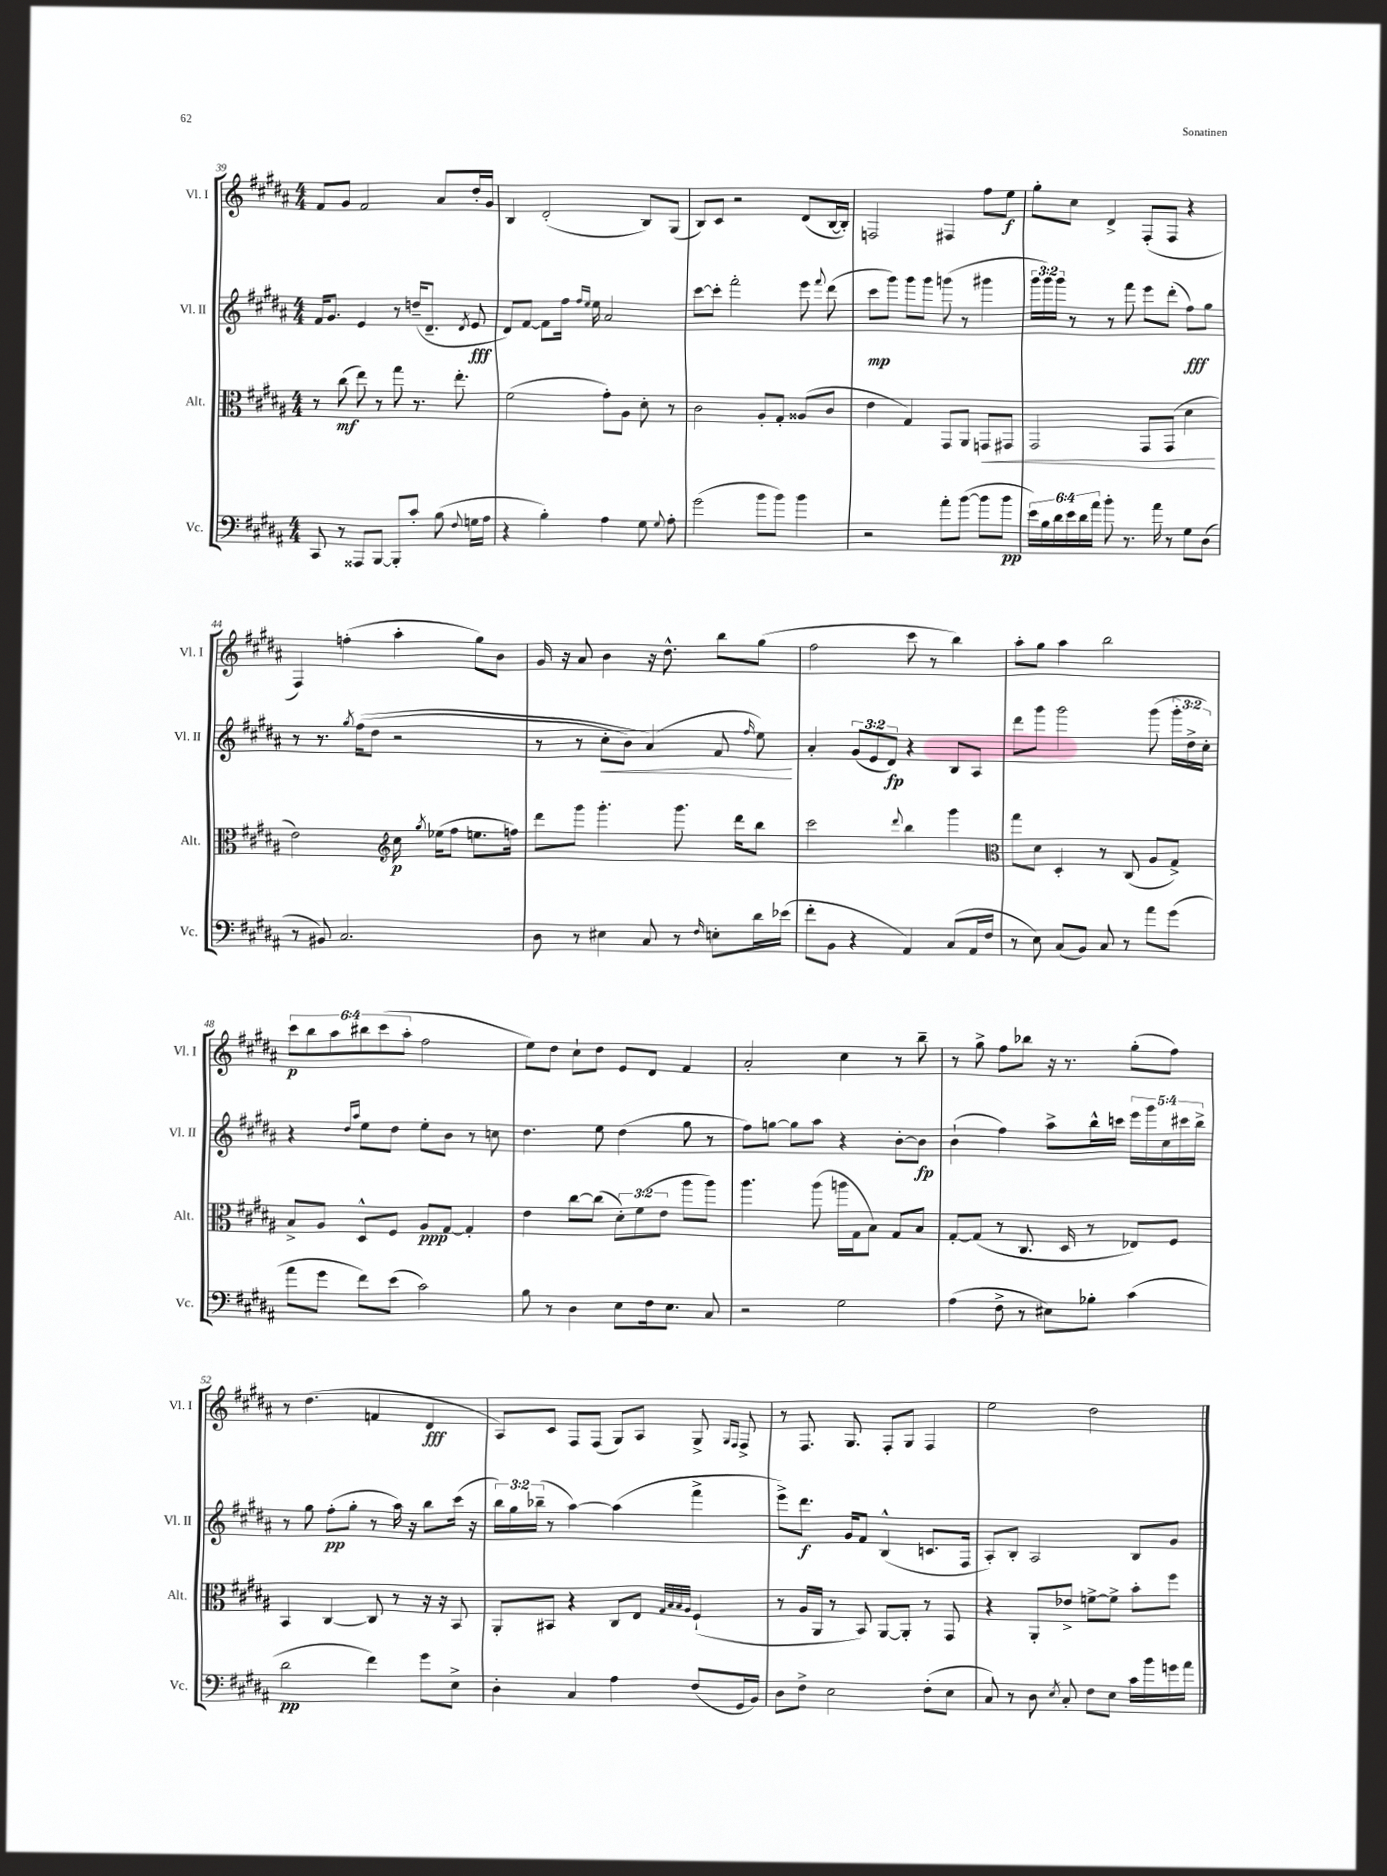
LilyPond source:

<<
\new StaffGroup <<
\new Staff = "s0" \with { instrumentName = "Vl. I" shortInstrumentName = "Vl. I" } {
    \clef treble \key b \major \numericTimeSignature \time 4/4 \override Staff.TupletNumber.text = #tuplet-number::calc-fraction-text
    \autoBeamOff fis'8[ gis'8] fis'2 ais'8[ dis''16-. gis'16] |
    b4 dis'2-.( b8[) gis8]( |
    b8[) cis'8] r2 dis'8[( b16~ b16]-.) |
    f2 fis4 fis''8[ e''8]\f |
    gis''8[-. cis''8] dis'4-> fis8[-.( fis8] r4 |
    fis4) f''4-.( ais''4-. gis''8[) b'8] |
    gis'16 r16 ais'8 b'4 r16 dis''8.-^ b''8[ gis''8]( |
    fis''2 cis'''8 r8 b''4) |
    ais''8[-. gis''8] ais''4 b''2 |
    \tuplet 6/4 { cis'''8[\p b''8 ais''8 bis''8 cis'''8( ais''8]-. } fis''2 |
    e''8[) dis''8] cis''8[-! dis''8] e'8[ dis'8] fis'4 |
    ais'2-. cis''4 r8 b''8-- |
    r8 gis''8-> fis''8[ bes''8] r16 r8. gis''8[-.( fis''8]) |
    r8 dis''4.( f'4 dis'4\fff |
    ais8[) cis'8] fis8[ fis8]( gis8[) ais8] gis8-> \grace { gis16[ fis16] } fis8-> |
    r8 fis8. gis8. fis8[-. gis8] fis4 |
    e''2 dis''2 \bar "|." |
}
\new Staff = "s1" \with { instrumentName = "Vl. II" shortInstrumentName = "Vl. II" } {
    \clef treble \key b \major \numericTimeSignature \time 4/4 \override Staff.TupletNumber.text = #tuplet-number::calc-fraction-text
    \autoBeamOff fis'16[ gis'8.] e'4 r8 d''16[--( dis'8.]-- \acciaccatura { dis'8 } e'8\fff |
    dis'8[) fis'8]~ fis'8[ fis''16] \grace { fis''16[ e''16] } e''16 ais'2 |
    cis'''8[~ cis'''8]-. fis'''2-. e'''8 \appoggiatura { fis'''8 } dis'''8( |
    cis'''8[\mp gis'''8]) gis'''8[ gis'''8] g'''8( r8 gis'''4 |
    \tuplet 3/2 { gis'''16[ gis'''16) gis'''16] } r8 r8 fis'''8 e'''8[ dis'''8]-.( fis''8[\fff) gis''8] |
    r8 r8. \acciaccatura { gis''8 } fis''16[(\( dis''8] r2 |
    r8 r8 cis''8[-.\< b'8]) ais'4(\) fis'8 \grace { fis''16 } e''8\!) |
    ais'4-. \tuplet 3/2 { gis'8[( e'8 dis'8]\fp) } r4 b8[ ais8] |
    dis'''8[ gis'''8] gis'''2 gis'''8( \tuplet 3/2 { gis'''16[-. dis''16-> cis''16]-.) } |
    r4 \grace { dis''16[ ais''16] } e''8[ dis''8] e''8[-. b'8] r8 c''8 |
    dis''4. e''8 dis''4( gis''8 r8 |
    fis''8[) g''8]~ g''8[ ais''8] r4 b'8[~-. b'8]\fp |
    b'4-!( fis''4) ais''8[-> b''16-^ c'''16] \tuplet 5/4 { e'''16[ gis'''16 cis''16 cis'''16 b''16]-> } |
    r8 gis''8 fis''8[-.\pp( gis''8]-. r8 ais''16) r16 b''8[ cis'''16]( r16 |
    \tuplet 3/2 { b''16[) gis''16 bes''16]--( } r8 ais''4~) ais''4( fis'''4-> |
    e'''8[->) dis'''8.]\f gis'16[ fis'8] b4-^( c'8.[ fis16] |
    ais8[-.) b8]-. ais2 b8[ gis'8] \bar "|." |
}
\new Staff = "s2" \with { instrumentName = "Alt." shortInstrumentName = "Alt." } {
    \clef alto \key b \major \numericTimeSignature \time 4/4 \override Staff.TupletNumber.text = #tuplet-number::calc-fraction-text
    \autoBeamOff r8 cis''8\mf( e''8) r8 gis''8 r8. e''8.-. |
    fis'2( gis'8[-.) ais8] dis'8-. r8 |
    cis'2 ais8[-. gis8]-. aisis8[( cis'8] |
    e'4 gis4) gis,8[ ais,8] g,8[\< gis,8] |
    gis,2 gis,8[ gis,8]( dis'4\! |
    e'2) \clef treble cis''16\p \acciaccatura { gis''8 } ees''16[( fis''8] e''8.[ f''16]) |
    dis'''8[ gis'''8] gis'''4.-. gis'''8. dis'''16[ b''8] |
    cis'''2 \appoggiatura { dis'''8 } b''4 gis'''4 |
    \clef alto gis''8[ dis'8] dis4-. r8 cis8( ais8[ gis8]->) |
    b8[-> ais8] dis8[-^ fis8] ais8[\ppp gis8]~ gis4-. |
    e'4 cis''8[~ cis''8]( \tuplet 3/2 { dis'8[-.) fis'8( e'8] } ais''8[ ais''8]) |
    ais''4. ais''8( a''16[ gis16 b8]) gis8[ b8] |
    gis8[~-. gis8]( r8 cis8. dis16 r8 ees8[) fis8] |
    b,4 cis4~ cis8 r8 r16 r16 b,8 |
    ais,8[-. bis,8] r4 cis8[ e8] \grace { gis32[ b32 b32 ais32] } fis4-!( |
    r8 ais16[ ais,16] r8 b,8) ais,8[~ ais,8]-. r8 gis,8 |
    r4 ais,8[-. ees'8]-> f'8[~-> f'8]-> b'8[-. fis''8] \bar "|." |
}
\new Staff = "s3" \with { instrumentName = "Vc." shortInstrumentName = "Vc." } {
    \clef bass \key b \major \numericTimeSignature \time 4/4 \override Staff.TupletNumber.text = #tuplet-number::calc-fraction-text
    \autoBeamOff cis,8 r8 aisis,,8[ b,,8]~ b,,8[-. cis'8]-. b8( \appoggiatura { fis8 } g16[ ais16] |
    r4 b4-.) ais4 gis8 \appoggiatura { gis8 } ais8-. |
    gis'2( b'8[ b'8]) b'4 |
    r2 ais'8[-. b'8]~( b'8[ b'8]\pp |
    \tuplet 6/4 { e'16[) b16 dis'16 e'16 dis'16 ais'16] } b'8-. r8. ais'16 r8 gis8[ dis8]( |
    r8 bis,8) cis2. |
    dis8 r8 eis4 cis8 r8 \grace { fis16 } e8[-. dis'16 ees'16]( |
    fis'8[-. b,8] r4 ais,4) cis8[( ais,16 fis16] |
    r8 e8) cis8[( b,8]) cis8 r8 ais'8[ gis'8]( |
    ais'8[ gis'8] fis'8[) e'8]( cis'2) |
    b8 r8 dis4 e8[ fis16 e8.] cis8 |
    r2 gis2 |
    ais4( fis8-> r8 eis8[) bes8]-. cis'4( |
    dis'2\pp fis'4) gis'8[ e8]-> |
    dis4-. cis4 ais4 fis8[( gis,16 b,16]) |
    dis8[ fis8]-> e2 fis8[-.( e8] |
    cis8) r8 dis8 \acciaccatura { e8 } cis8-. fis8[ e8] cis'16[ b'16 g'16 ais'16] \bar "|." |
}
>>
>>
\layout { \context { \Score currentBarNumber = #39 } }
